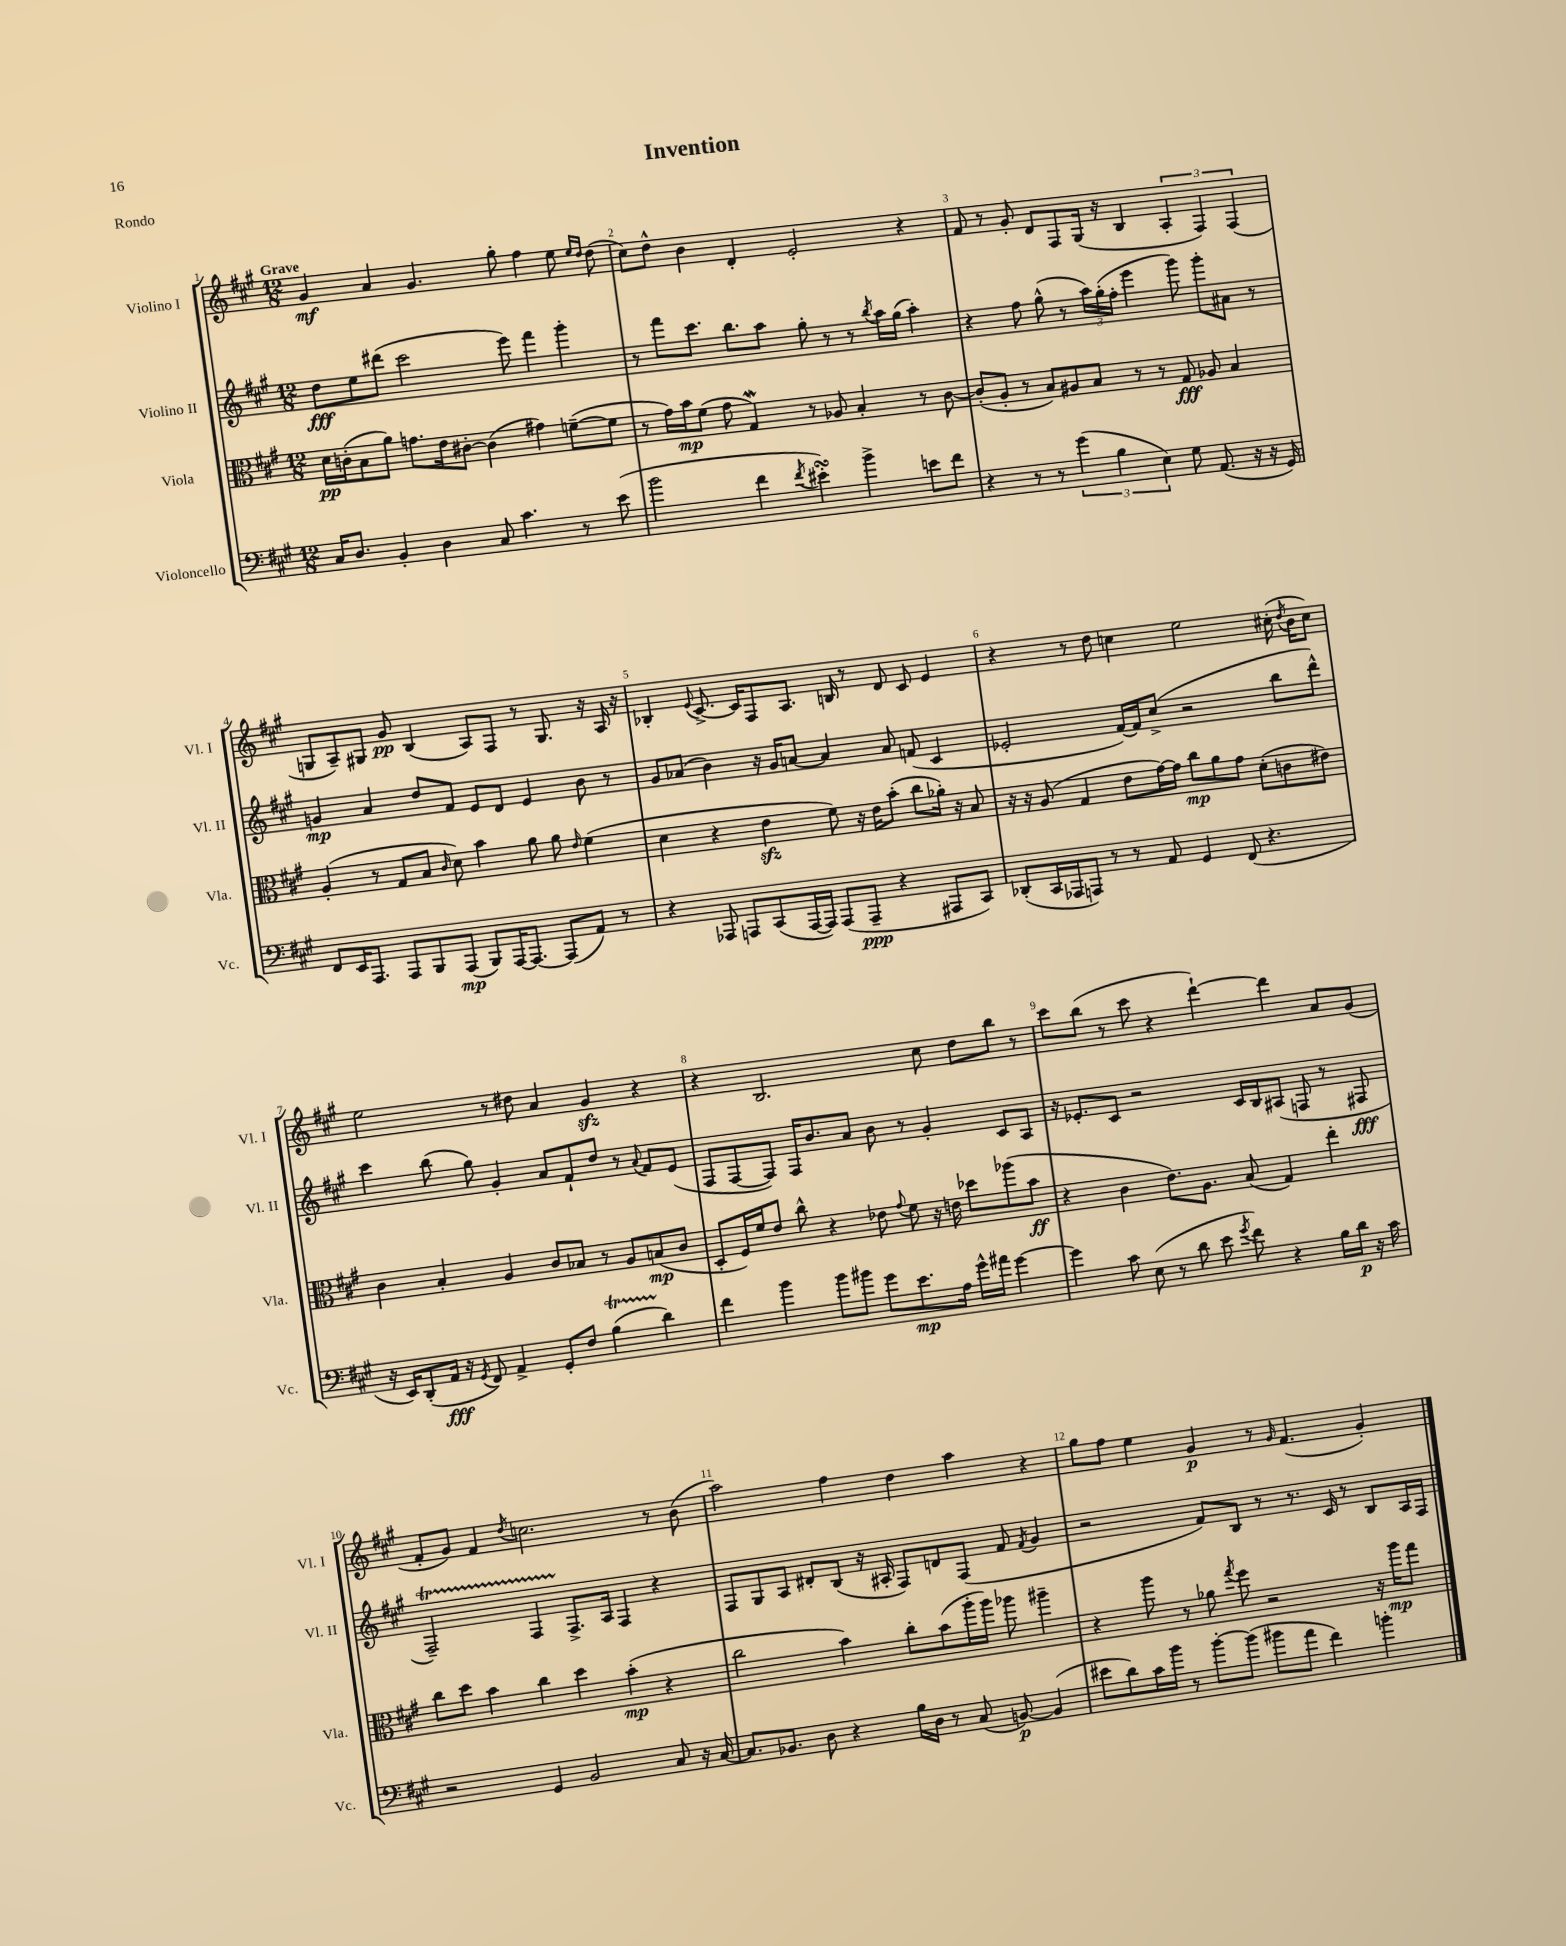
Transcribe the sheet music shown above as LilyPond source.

\header { title = "Invention" piece = "Rondo" }
<<
\new StaffGroup <<
\new Staff = "s0" \with { instrumentName = "Violino I" shortInstrumentName = "Vl. I" } {
    \clef treble \key a \major \numericTimeSignature \time 12/8 \tempo "Grave"
    \autoBeamOff gis'4\mf a'4 gis'4. gis''8-. fis''4 e''8 \grace { e''16[ d''16] } d''8( |
    cis''8[) d''8]-^ b'4 d'4-. e'2-. r4 |
    fis'8 r8 gis'8-. d'8[ fis8 gis16]( r16 b4 \tuplet 3/2 { a4-. fis4) fis4( } |
    g8[ a8--) gis8] gis'8\pp b4( a8[) fis8] r8 gis8. r16 a16 r16 |
    bes4-. \appoggiatura { e'8 } cis'8.~-> cis'16[ fis8 a8.] b16 r8 d'8 cis'8 e'4 |
    r4 r8 d''8 c''4 e''2 cis''16-.( \acciaccatura { d''8 } b'16[ cis''8]) |
    e''2 r8 dis''8 a'4 gis'4\sfz r4 |
    r4 b2. cis''8 d''8[ b''8] r8 |
    cis'''8[ b''8]( r8 cis'''8 r4 d'''4~-!) d'''4 a'8[ gis'8]( |
    fis'8[-. gis'8]) fis'4 \acciaccatura { d''8 } c''2. r8 b'8( |
    a''2) fis''4 d''4 a''4 r4 |
    gis''8[ fis''8] e''4 gis'4\p r8 \grace { gis'16 } fis'4.( gis'4-.) \bar "|." |
}
\new Staff = "s1" \with { instrumentName = "Violino II" shortInstrumentName = "Vl. II" } {
    \clef treble \key a \major \numericTimeSignature \time 12/8
    \autoBeamOff d''8[\fff e''8 dis'''8]( cis'''2 e'''8) fis'''4 gis'''4-. |
    r8 fis'''8[ cis'''8.] b''8.[ a''8] gis''8-. r8 r8 \acciaccatura { b''8 } a''16[ gis''16]( a''4-.) |
    r4 fis''8 gis''8-^( r8 \tuplet 3/2 { a''16[) gis''16-.( fis''16]-. } e'''4 gis'''8) gis'''8[-. ais'8] r8 |
    g'4\mp a'4 d''8[ fis'8] e'8[ d'8] e'4 b'8 r8 |
    gis'8[ aes'8]( b'4) r16 gis'16[ a'8]~ a'4 a'8 f'8( cis'4 |
    ees'2-. fis'16[~) fis'16 cis''8]->( r2 b''8[ d'''8]-^) |
    cis'''4 b''8( gis''8) gis'4-. a'8[ fis'8-! d''8] r8 \appoggiatura { a'8 } fis'8[ e'8]( |
    fis8[ fis8~ fis8]) fis16[ b'8. a'8] b'8 r8 gis'4-. cis'8[ a8] |
    r16 ees'8.[-. cis'8] r2 cis'16[ b16 ais8]( f8 r8 fis8\fff |
    fis2--\startTrillSpan) fis4 fis8.[->\stopTrillSpan a16] fis4 r4 |
    fis8[ gis8 a8] dis'8[-. b8]( r16 ais16-. fis8[) d'8 fis8]( fis'8 \acciaccatura { fis'8 } gis'4 |
    r2 fis'8[) b8] r8 r8. cis'16 r8 b8[ a16 fis16] \bar "|." |
}
\new Staff = "s2" \with { instrumentName = "Viola" shortInstrumentName = "Vla." } {
    \clef alto \key a \major \numericTimeSignature \time 12/8
    \autoBeamOff d'16[\pp c'16-.( b8 a'8]) g'8.[ e'16 cis'8]~-. cis'4( gis'4) f'8[~--( f'8] |
    r8 gis'16[) b'16\mp fis'8]( gis'8 gis4\mordent) r8 aes8 b4-. r8 cis'8~ |
    cis'8[-.( a8]-. r8 b8[) ais8 b8] r8 r8 gis8\fff aes8 b4 |
    a4-.( r8 gis8[ b8] \grace { cis'16 } d'8) b'4 a'8 a'8 \grace { e'16 } fis'4( |
    d'4 r4 e'4\sfz fis'8) r16 e'16[ b'8]-.( cis''8[ aes'16]-.) r16 b8 |
    r16 r16 a8( gis4 e'8[ gis'16~) gis'16] cis''8[\mp a'8 gis'8] d'8[-.( c'8 eis'8]) |
    cis'4 b4-. a4 cis'8[ bes8] r8 a8[ b8\mp( cis'8] |
    d8[-. fis16) fis'16 e'8] cis''8-^ r4 ees'8 \appoggiatura { gis'8 } fis'8 r16 e'16 des''8[ aes''8( b'8]\ff |
    r4 cis'4 e'8.[) a8.] b8( gis4) e''4-. |
    cis''8[ d''8] b'4 cis''4 d''4 b'4-.\mp( r4 |
    cis''2 b'4) cis''8[-. b'8( a''16-. a''16]) aes''8 ais''4-- |
    r4 a''8 r8 aes'8 \acciaccatura { gis''8 } fis''8 r2 r16 a''16[\mp gis''8] \bar "|." |
}
\new Staff = "s3" \with { instrumentName = "Violoncello" shortInstrumentName = "Vc." } {
    \clef bass \key a \major \numericTimeSignature \time 12/8
    \autoBeamOff cis16[ d8.] b,4-. d4 cis8 cis'4. r8 e'8( |
    b'2 fis'4 \acciaccatura { fis'8 } eis'4-.\turn) b'4-> e'8[ fis'8] |
    r4 r8 r8 \tuplet 3/2 { gis'4( b4 e4) } gis8 a,8.( r16 r16 gis,16) |
    fis,8[ e,16 a,,8.] a,,8[ b,,8 a,,8]\mp( b,,8[) a,,16~ a,,8.]~ a,,8[( a,8]) r8 |
    r4 aes,,8 a,,8[ cis,8( a,,16~ a,,16]) a,,8[( a,,8]--\ppp r4 ais,,8[ cis,8]) |
    des,8[-.( cis,16 aes,,16 a,,8]) r8 r8 a,8 gis,4 fis,8( r4. |
    r16 e,16[) d,8-.( a,16]\fff r16 \acciaccatura { gis,8 } fis,8) a,4-> gis,8[-. fis8] b4\startTrillSpan( d'4\stopTrillSpan) |
    fis'4 b'4 b'8[ bis'8] gis'8[ e'8.\mp a16] gis'16[-^ ais'16] gis'4~ |
    gis'4 cis'8 e8( r8 d'8 e'8 \acciaccatura { gis'8 } fis'8) r4 b16[ d'16]\p r16 cis'16 |
    r2 gis,4 b,2 cis8 r16 cis16~ |
    cis8.[ bes,8.] d8 r4 b16[ d16] r8 cis8( b,8~\p) b,4( |
    eis'8[ d'8) cis'16 b'16] r8 b'8[~-. b'8]( bis'8[ a'8] fis'4) b'4-. \bar "|." |
}
>>
>>
\layout { \context { \Score \override BarNumber.break-visibility = ##(#f #t #t) barNumberVisibility = #all-bar-numbers-visible } }
